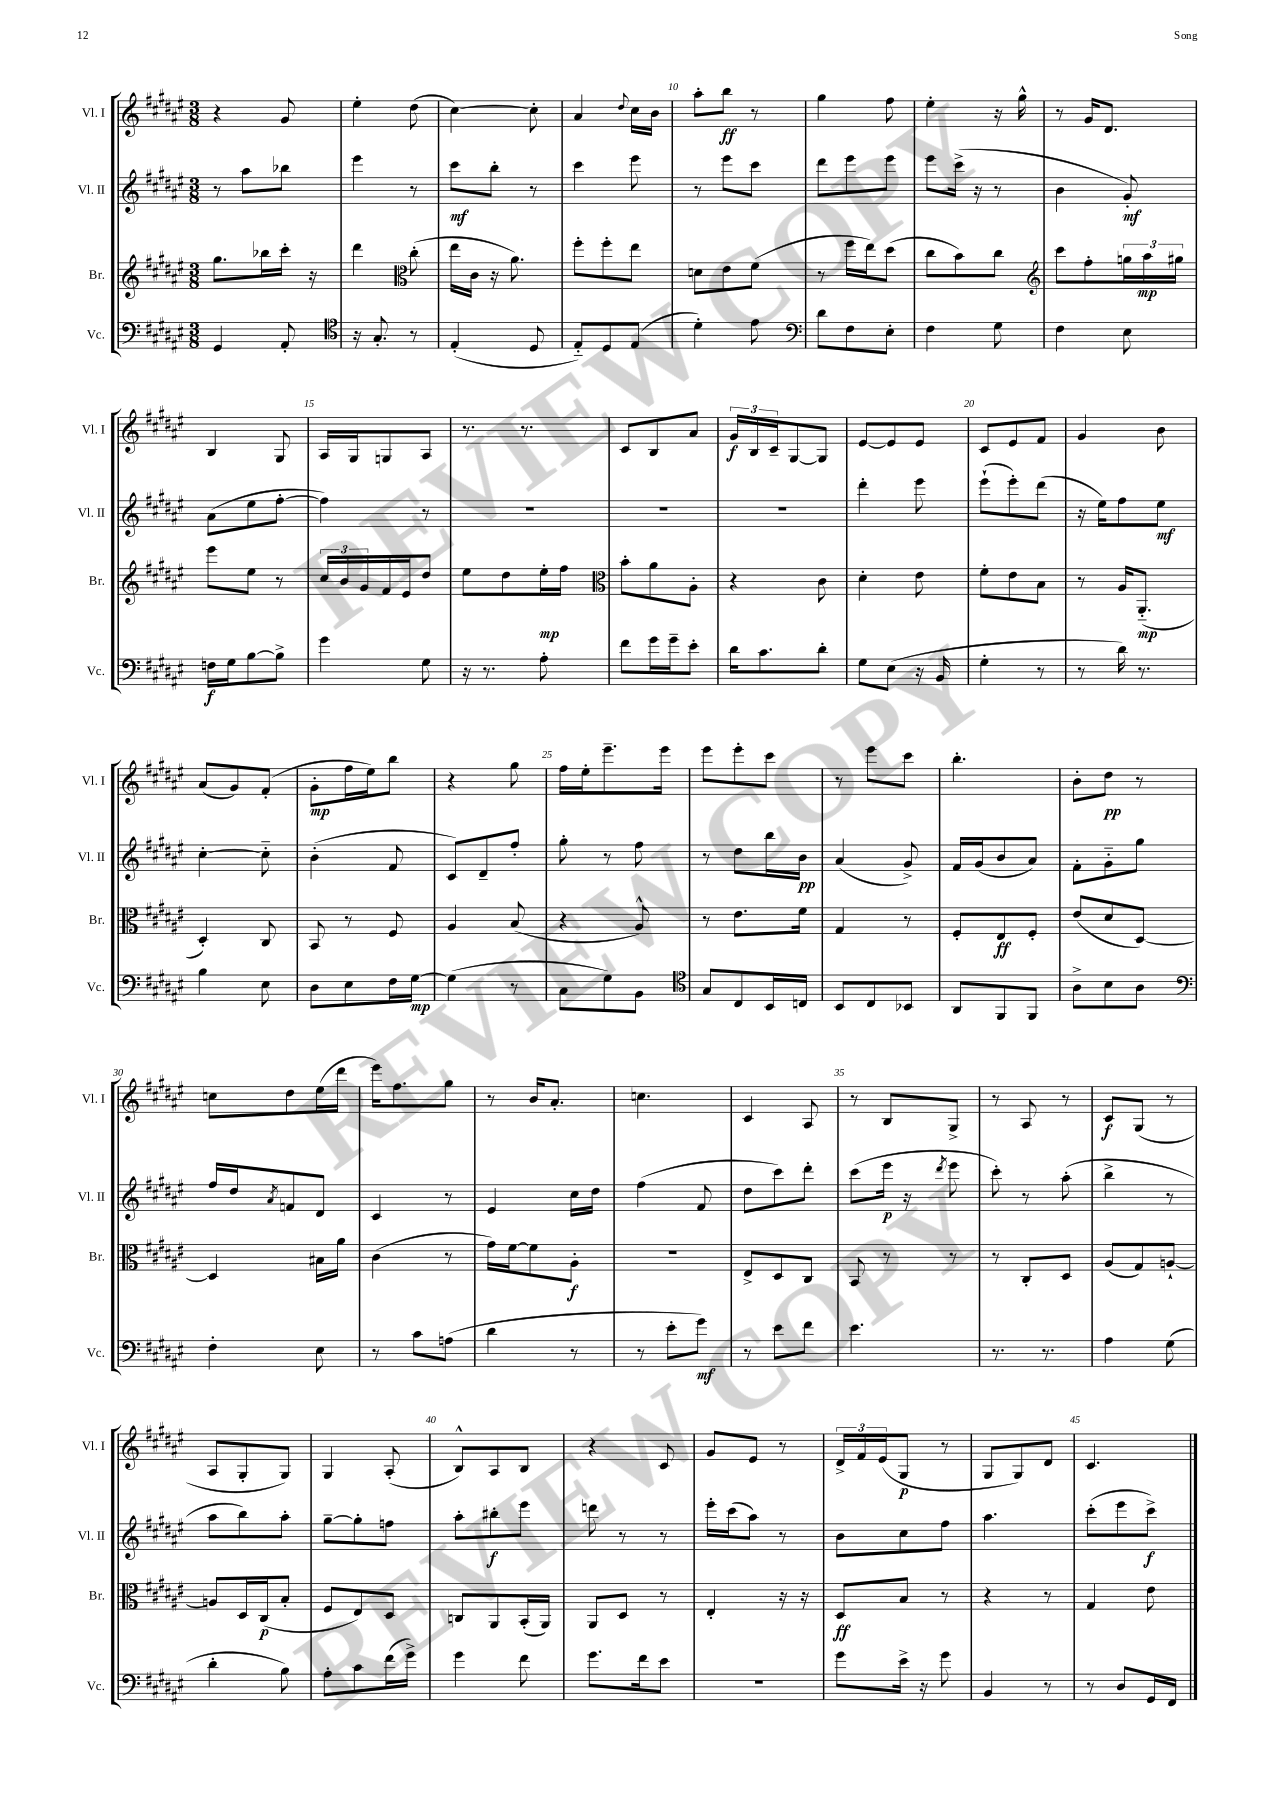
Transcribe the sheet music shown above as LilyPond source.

<<
\new StaffGroup <<
\new Staff = "s0" \with { instrumentName = "Vl. I" shortInstrumentName = "Vl. I" } {
    \clef treble \key fis \major \numericTimeSignature \time 3/8
    r4 gis'8 |
    eis''4-. dis''8( |
    cis''4~) cis''8-. |
    ais'4 \appoggiatura { dis''8 } cis''16 b'16 |
    ais''8-. b''8\ff r8 |
    gis''4 fis''8 |
    eis''4-. r16 gis''16-^ |
    r8 gis'16 dis'8. |
    b4 gis8 |
    ais16 gis16 g8 ais8 |
    r8. r8. |
    cis'8 b8 ais'8 |
    \tuplet 3/2 { gis'16\f b16 cis'16-- } gis8~ gis8 |
    eis'8~ eis'8 eis'8 |
    cis'8 eis'8 fis'8 |
    gis'4 b'8 |
    ais'8( gis'8) fis'8-.( |
    gis'8-.\mp fis''16 eis''16) b''8 |
    r4 gis''8 |
    fis''16 eis''16-. eis'''8.-- eis'''16 |
    eis'''8 eis'''8-. cis'''8 |
    r8 eis'''8 cis'''8 |
    b''4.-. |
    b'8-. dis''8\pp r8 |
    c''8 dis''8 eis''16( dis'''16 |
    eis'''16) fis''8. gis''8 |
    r8 b'16 ais'8.-. |
    c''4. |
    cis'4 ais8 |
    r8 b8 gis8-> |
    r8 ais8 r8 |
    cis'8\f gis8( r8 |
    ais8 gis8-. gis8) |
    gis4 ais8-.( |
    b8-^) ais8 b8 |
    r4 cis'8 |
    gis'8 eis'8 r8 |
    \tuplet 3/2 { dis'16-> fis'16 eis'16( } gis8\p r8 |
    gis8 gis8) dis'8 |
    cis'4. \bar "|." |
}
\new Staff = "s1" \with { instrumentName = "Vl. II" shortInstrumentName = "Vl. II" } {
    \clef treble \key fis \major \numericTimeSignature \time 3/8
    r8 ais''8 bes''8 |
    eis'''4 r8 |
    cis'''8\mf b''8-. r8 |
    cis'''4 eis'''8 |
    r8 eis'''8 cis'''8 |
    dis'''8 eis'''8 eis'''8 |
    eis'''8 cis'''16->( r16 r8 |
    b'4 gis'8-.\mf) |
    ais'8( eis''8 fis''8~-. |
    fis''4) r8 |
    R4. |
    R4. |
    R4. |
    dis'''4-. eis'''8 |
    eis'''8-!( eis'''8-.) dis'''8( |
    r16 eis''16) fis''8 eis''8\mf |
    cis''4~-. cis''8-_ |
    b'4-.( fis'8 |
    cis'8) dis'8-- fis''8-. |
    gis''8-. r8 fis''8 |
    r8 dis''8 b''16 b'16\pp |
    ais'4( gis'8->) |
    fis'16 gis'16( b'8 ais'8) |
    fis'8-. gis'8-_ gis''8 |
    fis''16 dis''16 \acciaccatura { ais'8 } f'8 dis'8 |
    cis'4 r8 |
    eis'4 cis''16 dis''16 |
    fis''4( fis'8 |
    dis''8 cis'''8) dis'''8-. |
    cis'''8( eis'''16\p r16 \acciaccatura { dis'''8 } eis'''8 |
    cis'''8-.) r8 ais''8-.( |
    b''4-> r8 |
    ais''8 b''8) ais''8-. |
    gis''8~-- gis''8-. f''8 |
    ais''8-. bis''8-.\f eis'''8 |
    d'''8 r8 r8 |
    eis'''16-. cis'''16( ais''8) r8 |
    b'8 cis''8 fis''8 |
    ais''4. |
    cis'''8-.( eis'''8 cis'''8->\f) \bar "|." |
}
\new Staff = "s2" \with { instrumentName = "Br." shortInstrumentName = "Br." } {
    \clef treble \key fis \major \numericTimeSignature \time 3/8
    gis''8. bes''16 cis'''16-. r16 |
    dis'''4 \clef alto cis''8-.( |
    eis''16 cis'16 r16 ais'8.) |
    fis''8-. fis''8-. eis''8 |
    d'8 eis'8 fis'8( |
    r8 fis''16 eis''16) dis''8( |
    cis''8 b'8) cis''8 |
    \clef treble cis'''8 fis''8-. \tuplet 3/2 { g''16 ais''16\mp gis''16 } |
    eis'''8 eis''8 r8 |
    \tuplet 3/2 { cis''16 b'16 gis'16 } fis'16 eis'16 dis''8 |
    eis''8 dis''8 eis''16-.\mp fis''16 |
    \clef alto b'8-. ais'8 ais8-. |
    r4 cis'8 |
    dis'4-. eis'8 |
    fis'8-. eis'8 b8 |
    r8 ais16 ais,8.-_\mp( |
    dis4-.) cis8 |
    b,8 r8 fis8 |
    ais4 b8( |
    r4 ais8-^) |
    r8 eis'8. fis'16 |
    gis4 r8 |
    fis8-. eis8\ff fis8-. |
    eis'8( dis'8 dis8~) |
    dis4 bis16 ais'16 |
    cis'4( r8 |
    gis'16) fis'16~ fis'8 ais8-.\f |
    R4. |
    eis8-> dis8 cis8 |
    b,8 r8 r8 |
    r8 cis8-. dis8 |
    ais8( gis8) a8~-! |
    a8 dis16 cis16\p( b8-. |
    fis8 eis8) dis8 |
    c8 ais,8 b,16-.( ais,16) |
    ais,8 dis8 r8 |
    eis4-. r16 r16 |
    dis8\ff b8 r8 |
    r4 r8 |
    gis4 eis'8 \bar "|." |
}
\new Staff = "s3" \with { instrumentName = "Vc." shortInstrumentName = "Vc." } {
    \clef bass \key fis \major \numericTimeSignature \time 3/8
    gis,4 ais,8-. |
    \clef tenor r16 gis8.-. r8 |
    eis4-.( dis8 |
    eis8-_) dis8 eis8( |
    dis'4-.) eis'8 |
    \clef bass dis'8 fis8 eis8-. |
    fis4 gis8 |
    fis4 eis8 |
    f16\f gis16 b8~ b8-> |
    gis'4 gis8 |
    r16 r8. ais8-. |
    fis'8 gis'16 gis'16-- eis'8-. |
    dis'16 cis'8. dis'8-. |
    gis8 eis8( r16 b,16 |
    gis4-. r8 |
    r8 dis'16) r8. |
    b4 eis8 |
    dis8 eis8 fis16 gis16~\mp |
    gis4( r8 |
    cis8 gis8) b,8 |
    \clef tenor gis8 cis8 b,16 c16 |
    b,8 cis8 bes,8 |
    ais,8 fis,8 fis,8 |
    ais8-> b8 ais8 |
    \clef bass fis4-. eis8 |
    r8 cis'8 a8( |
    dis'4 r8 |
    r8 eis'8-. gis'8\mf) |
    r8 eis'8 fis'8 |
    eis'4. |
    r8. r8. |
    ais4 gis8( |
    dis'4-. b8) |
    ais8-. cis'8 fis'16( gis'16->) |
    gis'4 fis'8 |
    gis'8. fis'16 eis'8 |
    R4. |
    gis'8 eis'16-> r16 gis'8 |
    b,4 r8 |
    r8 dis8 gis,16 fis,16 \bar "|." |
}
>>
>>
\layout { \context { \Score currentBarNumber = #6 \override BarNumber.break-visibility = ##(#f #t #t) barNumberVisibility = #(every-nth-bar-number-visible 5) } }
